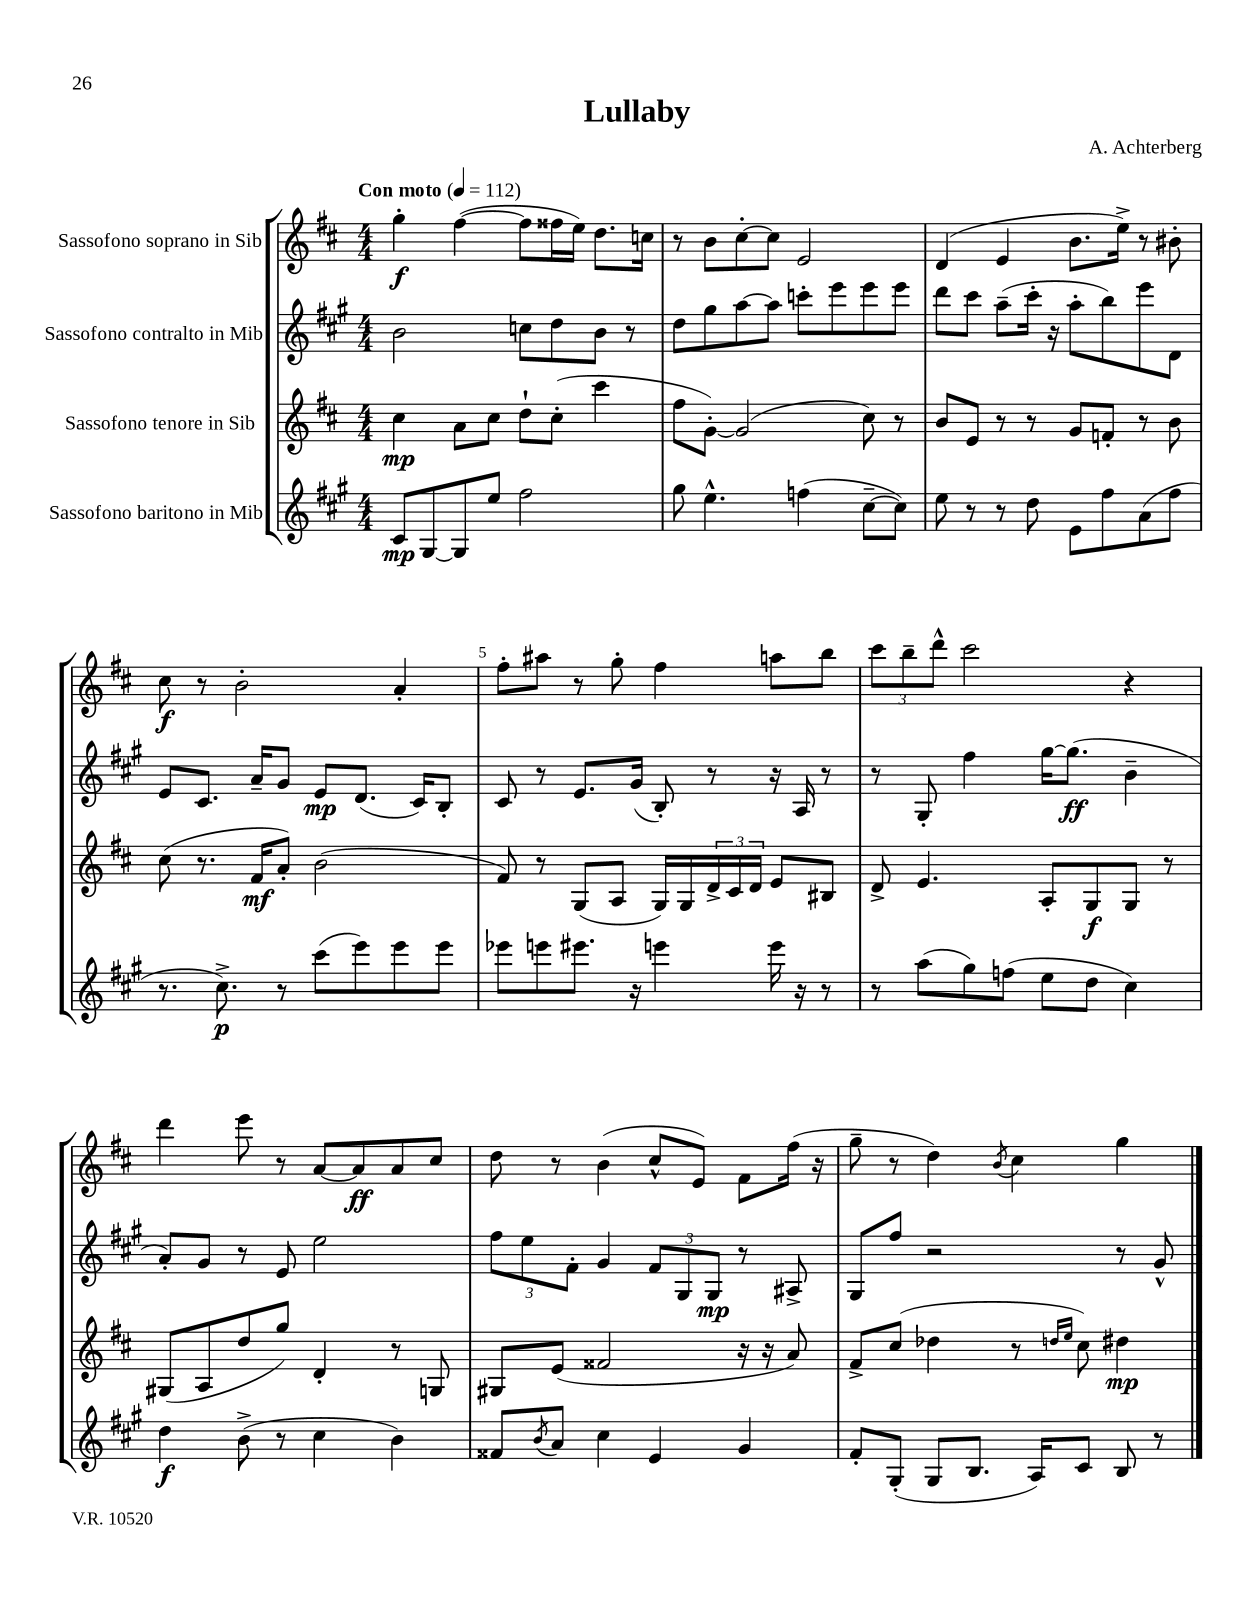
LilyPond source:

\header { title = "Lullaby" composer = "A. Achterberg" }
<<
\new StaffGroup <<
\new Staff = "s0" \with { instrumentName = "Sassofono soprano in Sib" } {
    \clef treble \key d \major \numericTimeSignature \time 4/4 \tempo "Con moto" 4 = 112
    g''4-.\f fis''4~( fis''8 fisis''16 e''16) d''8. c''16 |
    r8 b'8 cis''8~-. cis''8 e'2 |
    d'4( e'4 b'8. e''16->) r8 bis'8-. |
    cis''8\f r8 b'2-. a'4-. |
    fis''8-. ais''8 r8 g''8-. fis''4 a''8 b''8 |
    \tuplet 3/2 { cis'''8 b''8-- d'''8-^ } cis'''2 r4 |
    d'''4 e'''8 r8 a'8~ a'8\ff a'8 cis''8 |
    d''8 r8 b'4( cis''8-^ e'8) fis'8 fis''16( r16 |
    g''8-- r8 d''4) \acciaccatura { b'8 } cis''4 g''4 \bar "|." |
}
\new Staff = "s1" \with { instrumentName = "Sassofono contralto in Mib" } {
    \clef treble \key a \major \numericTimeSignature \time 4/4
    b'2 c''8 d''8 b'8 r8 |
    d''8 gis''8 a''8~ a''8 c'''8-. e'''8 e'''8 e'''8 |
    d'''8 cis'''8 a''8--( cis'''16-. r16 a''8-. b''8) e'''8 d'8 |
    e'8 cis'8. a'16-- gis'8 e'8\mp d'8.( cis'16) b8-. |
    cis'8 r8 e'8. gis'16( b8-.) r8 r16 a16 r8 |
    r8 gis8-. fis''4 gis''16~ gis''8.\ff( b'4-- |
    a'8-.) gis'8 r8 e'8 e''2 |
    \tuplet 3/2 { fis''8 e''8 fis'8-. } gis'4 \tuplet 3/2 { fis'8 gis8 gis8\mp } r8 ais8-> |
    gis8 fis''8 r2 r8 gis'8-^ \bar "|." |
}
\new Staff = "s2" \with { instrumentName = "Sassofono tenore in Sib" } {
    \clef treble \key d \major \numericTimeSignature \time 4/4
    cis''4\mp a'8 cis''8 d''8-! cis''8-.( cis'''4 |
    fis''8 g'8~-.) g'2( cis''8) r8 |
    b'8 e'8 r8 r8 g'8 f'8-. r8 b'8 |
    cis''8( r8. fis'16\mf a'8-.) b'2( |
    fis'8) r8 g8( a8 g16) g16 \tuplet 3/2 { d'16-> cis'16 d'16 } e'8 bis8 |
    d'8-> e'4. a8-. g8\f g8 r8 |
    gis8( a8 d''8 g''8) d'4-. r8 g8 |
    gis8 e'8( fisis'2 r16 r16 a'8) |
    fis'8-> cis''8( des''4 r8 \grace { d''16 e''16 } cis''8) dis''4\mp \bar "|." |
}
\new Staff = "s3" \with { instrumentName = "Sassofono baritono in Mib" } {
    \clef treble \key a \major \numericTimeSignature \time 4/4
    cis'8\mp gis8~ gis8 e''8 fis''2 |
    gis''8 e''4.-^ f''4( cis''8~-- cis''8) |
    e''8 r8 r8 d''8 e'8 fis''8 a'8( fis''8 |
    r8. cis''8.->\p) r8 cis'''8( e'''8) e'''8 e'''8 |
    ees'''8 e'''8 eis'''8. r16 e'''4 e'''16 r16 r8 |
    r8 a''8( gis''8) f''8( e''8 d''8 cis''4) |
    d''4\f b'8->( r8 cis''4 b'4) |
    fisis'8 \acciaccatura { b'8 } a'8 cis''4 e'4 gis'4 |
    fis'8-. gis8-.( gis8 b8. a16) cis'8 b8 r8 \bar "|." |
}
>>
>>
\layout { \context { \Score \override BarNumber.break-visibility = ##(#f #t #t) barNumberVisibility = #(every-nth-bar-number-visible 5) } }
